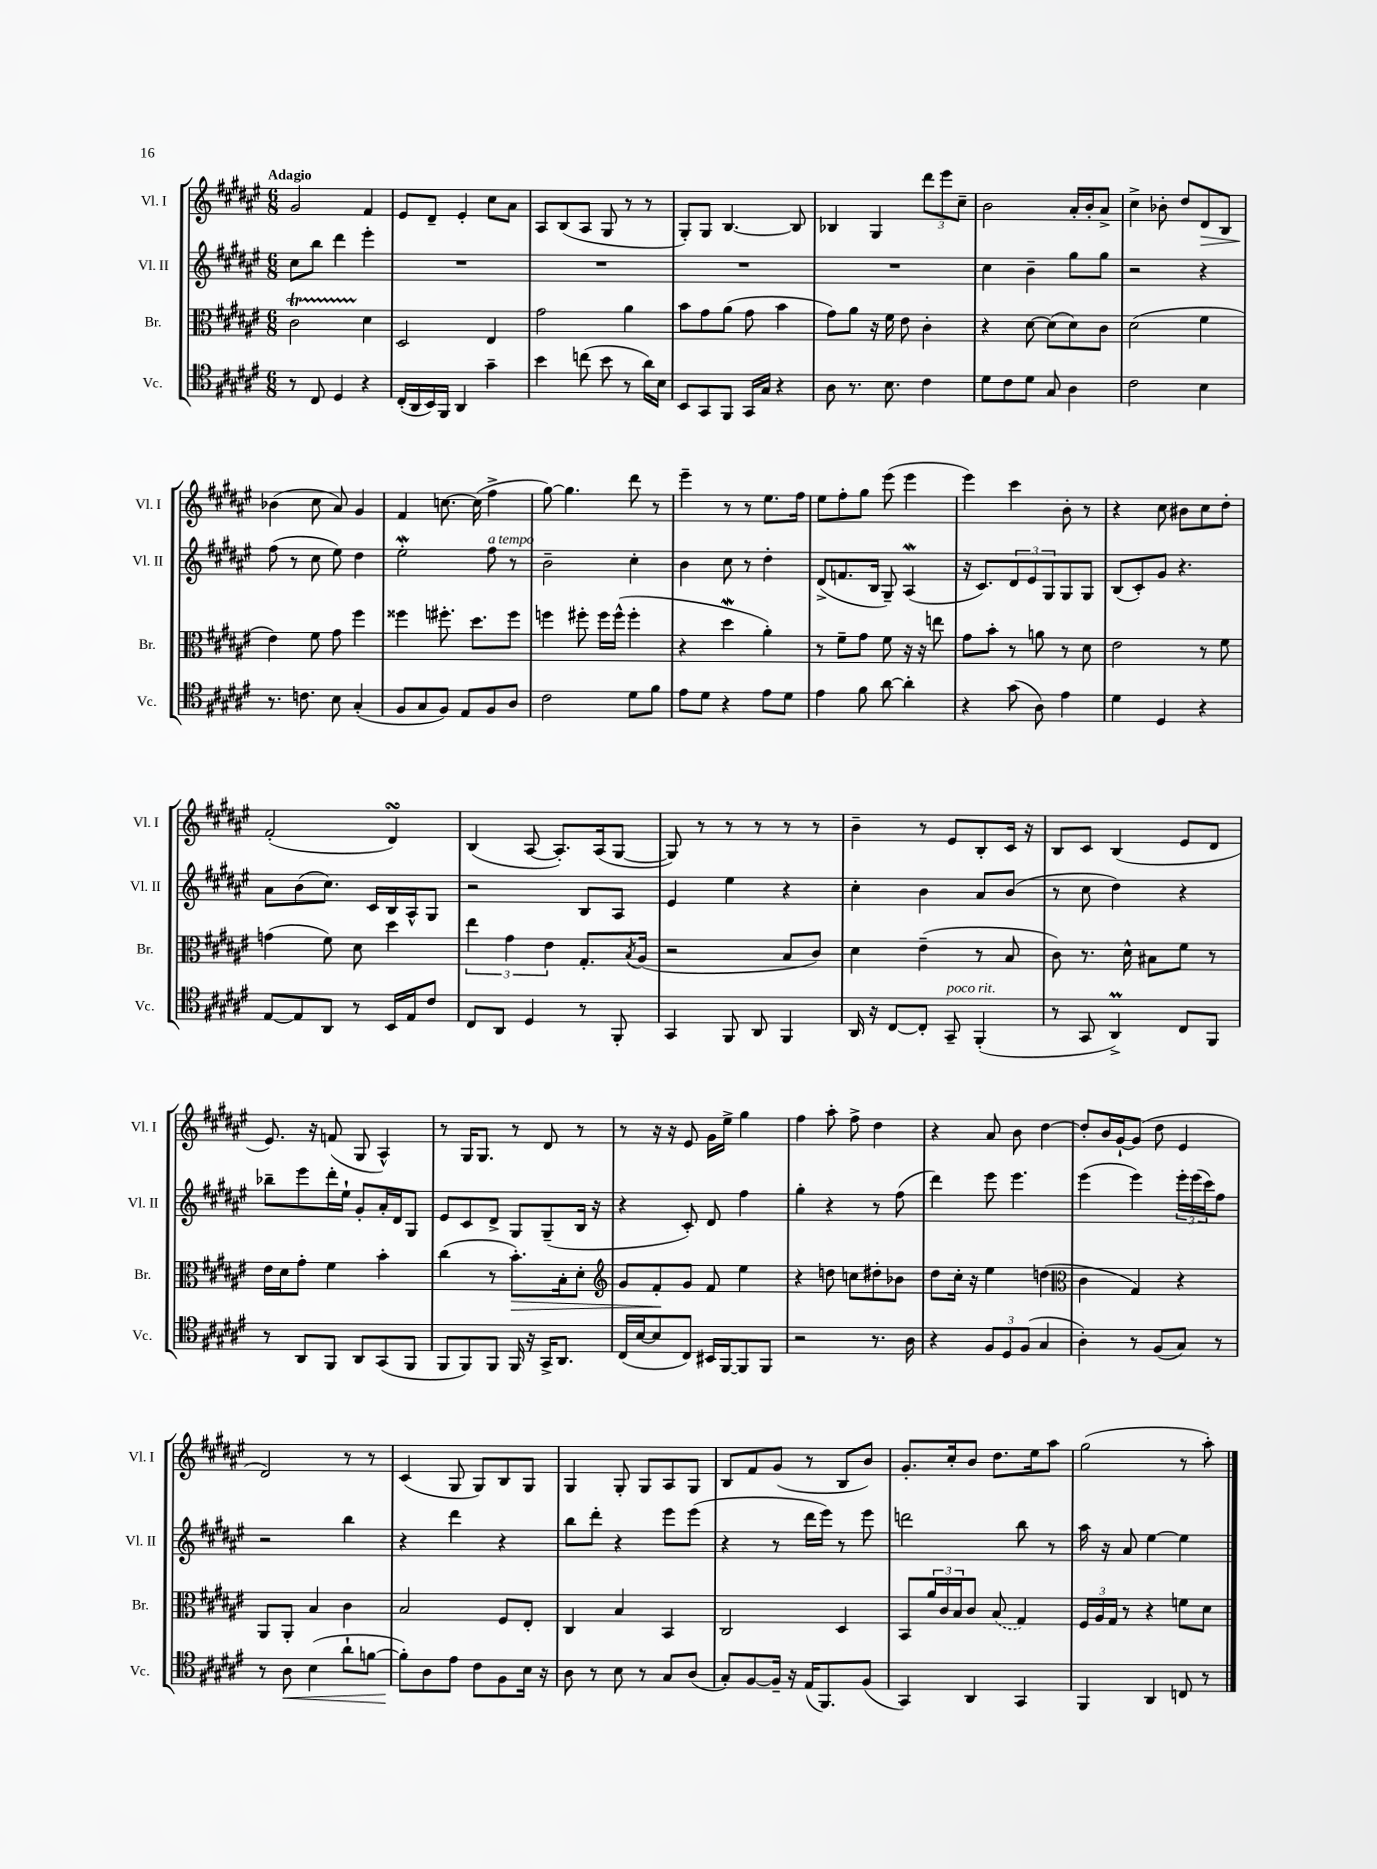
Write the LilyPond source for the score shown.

<<
\new StaffGroup <<
\new Staff = "s0" \with { instrumentName = "Vl. I" shortInstrumentName = "Vl. I" } {
    \clef treble \key fis \major \numericTimeSignature \time 6/8 \tempo "Adagio"
    gis'2 fis'4 |
    eis'8 dis'8-- eis'4-. cis''8 ais'8 |
    ais8 b8( ais8 gis8 r8 r8 |
    gis8-.) gis8 b4.~ b8 |
    bes4 gis4 \tuplet 3/2 { dis'''8 eis'''8 cis''8-- } |
    b'2 ais'16-. b'16-. ais'8-> |
    cis''4-> bes'8-. dis''8 dis'8\> b8 |
    bes'4\!( cis''8 ais'8) gis'4 |
    fis'4 c''8.~ c''16( fis''4-> |
    gis''8~) gis''4. dis'''8 r8 |
    eis'''4-- r8 r8 eis''8. fis''16 |
    eis''8 fis''8-. gis''8 eis'''8( eis'''4 |
    eis'''4) cis'''4 b'8-. r8 |
    r4 cis''8 bis'8 cis''8 dis''8-. |
    fis'2-.( dis'4\turn) |
    b4( ais8~ ais8.-.) ais16( gis8~ |
    gis8) r8 r8 r8 r8 r8 |
    b'4-- r8 eis'8 b8-. cis'16 r16 |
    b8 cis'8 b4( eis'8 dis'8 |
    eis'8.) r16 f'8( gis8 ais4-^) |
    r8 gis16 gis8. r8 dis'8 r8 |
    r8 r16 r16 eis'8 gis'16 eis''16-> gis''4 |
    fis''4 ais''8-. fis''8-> dis''4 |
    r4 ais'8 b'8 dis''4~ |
    dis''8-. b'16 gis'16~-! gis'8( dis''8 eis'4 |
    dis'2) r8 r8 |
    cis'4( gis8 gis8) b8 gis8 |
    gis4 gis8-. gis8 ais8 gis8 |
    b8 fis'8 gis'8( r8 b8 b'8) |
    gis'8.-. cis''16-. b'8 dis''8. eis''16 ais''8 |
    gis''2( r8 ais''8-.) \bar "|." |
}
\new Staff = "s1" \with { instrumentName = "Vl. II" shortInstrumentName = "Vl. II" } {
    \clef treble \key fis \major \numericTimeSignature \time 6/8
    cis''8 b''8 dis'''4 eis'''4-. |
    R2. |
    R2. |
    R2. |
    R2. |
    cis''4 b'4-- gis''8 gis''8 |
    r2 r4 |
    fis''8( r8 cis''8 eis''8) dis''4 |
    eis''2-.\mordent fis''8^\markup { \italic "a tempo" } r8 |
    b'2-- cis''4-. |
    b'4 cis''8 r8 dis''4-. |
    dis'8->( f'8. b16 gis8--) ais4\mordent( |
    r16 cis'8.) \tuplet 3/2 { dis'8 eis'8 gis8 } gis8 gis8 |
    b8( cis'8-.) gis'8 r4. |
    ais'8 b'8( cis''8.) cis'16 b16 ais16-^ gis8 |
    r2 b8 ais8 |
    eis'4 eis''4 r4 |
    cis''4-. b'4 ais'8 b'8( |
    r8 cis''8 dis''4) r4 |
    bes''8-- eis'''8 dis'''16-. eis''16-! gis'8-. ais'16-. dis'16 gis8 |
    eis'8 cis'8 dis'8-> gis8 gis8--( b16 r16 |
    r4 cis'8-.) dis'8 fis''4 |
    gis''4-. r4 r8 fis''8( |
    dis'''4) eis'''8 eis'''4. |
    eis'''4( eis'''4) \tuplet 3/2 { eis'''16-. eis'''16( cis'''16) } fis''8 |
    r2 b''4 |
    r4 dis'''4 r4 |
    b''8 dis'''8-. r4 eis'''8 eis'''8( |
    r4 r8 dis'''16 eis'''16) r8 eis'''8 |
    d'''2 b''8 r8 |
    ais''16 r16 ais'8 eis''4~ eis''4 \bar "|." |
}
\new Staff = "s2" \with { instrumentName = "Br." shortInstrumentName = "Br." } {
    \clef alto \key fis \major \numericTimeSignature \time 6/8
    cis'2\startTrillSpan dis'4\stopTrillSpan |
    dis2 eis4 |
    gis'2 ais'4 |
    b'8 gis'8 ais'8( gis'8 b'4 |
    gis'8) ais'8 r16 fis'16 eis'8 cis'4-. |
    r4 dis'8~ dis'8( dis'8) cis'8 |
    dis'2( fis'4 |
    eis'4) fis'8 gis'8 fis''4 |
    fisis''4 fis''8.-. dis''8. fis''8 |
    f''4 fis''8-. fis''16 fis''16-^( fis''4-. |
    r4 dis''4\mordent ais'4-.) |
    r8 fis'8-- gis'8 fis'8 r16 r16 e''8 |
    gis'8 b'8-. r8 a'8 r8 dis'8 |
    eis'2 r8 fis'8 |
    g'4( fis'8) dis'8 dis''4 |
    \tuplet 3/2 { eis''4 gis'4 eis'4 } gis8.-. \acciaccatura { b8 } ais16( |
    r2 b8 cis'8) |
    dis'4 eis'4--( r8 b8 |
    cis'8) r8. dis'16-^ bis8 fis'8 r8 |
    eis'16 dis'16 gis'8-. fis'4 b'4-. |
    cis''4( r8 b'8.-.\>) b16-. dis'8-. |
    \clef treble gis'8 fis'8-.\! gis'8 fis'8 eis''4 |
    r4 d''8 c''8 dis''8-. bes'8 |
    dis''8 cis''16-. r16 eis''4 d''4( |
    \clef alto cis'4 gis4) r4 |
    ais,8 ais,8-. b4 cis'4 |
    b2 fis8 eis8-. |
    cis4 b4 b,4 |
    cis2 dis4 |
    b,8 \tuplet 3/2 { ais'16 cis'16 b16 } cis'8 \once \slurDashed b8( gis4) |
    \tuplet 3/2 { fis16 ais16 gis16 } r8 r4 f'8 dis'8 \bar "|." |
}
\new Staff = "s3" \with { instrumentName = "Vc." shortInstrumentName = "Vc." } {
    \clef tenor \key fis \major \numericTimeSignature \time 6/8
    r8 cis8 dis4 r4 |
    cis16-.( ais,16 b,16) fis,16 ais,4 gis'4-- |
    b'4 c''8( b'8 r8 ais'16) b16 |
    b,8 gis,8 fis,8 gis,16 gis16 r4 |
    ais8 r8. b8. cis'4 |
    dis'8 cis'8 dis'8 gis8 ais4 |
    cis'2 b4 |
    r8. c'8. b8 gis4-.( |
    fis8 gis8 fis8) eis8 fis8 ais8 |
    cis'2 dis'8 fis'8 |
    eis'8 dis'8 r4 eis'8 dis'8 |
    eis'4 fis'8 ais'8~ ais'4-. |
    r4 gis'8( ais8) eis'4 |
    dis'4 dis4 r4 |
    eis8~ eis8 ais,8 r8 b,16 eis16 cis'8 |
    cis8 ais,8 dis4 r8 fis,8-. |
    gis,4 fis,8 ais,8 fis,4 |
    ais,16 r16 cis8~ cis8-. gis,8--^\markup { \italic "poco rit." } fis,4-.( |
    r8 gis,8 ais,4->\prall) cis8 fis,8 |
    r8 ais,8 fis,8 ais,8 gis,8( fis,8 |
    fis,8 fis,8) fis,8 fis,16 r16 gis,16-> ais,8. |
    cis16( b16~ b8 cis8) bis,16 fis,16~ fis,8 fis,8 |
    r2 r8. ais16 |
    r4 \tuplet 3/2 { fis8 dis8 fis8( } gis4 |
    ais4-.) r8 fis8( gis8) r8 |
    r8 ais8\< b4( ais'8-! f'8~ |
    f'8-.\!) ais8 eis'8 cis'8 fis8 b16 r16 |
    ais8 r8 b8 r8 gis8 ais8( |
    gis8-.) fis8~ fis16-- r16 eis16( fis,8.) fis8( |
    gis,4) ais,4 gis,4 |
    fis,4 ais,4 c8 r8 \bar "|." |
}
>>
>>
\layout { \context { \Score \remove "Bar_number_engraver" } }
